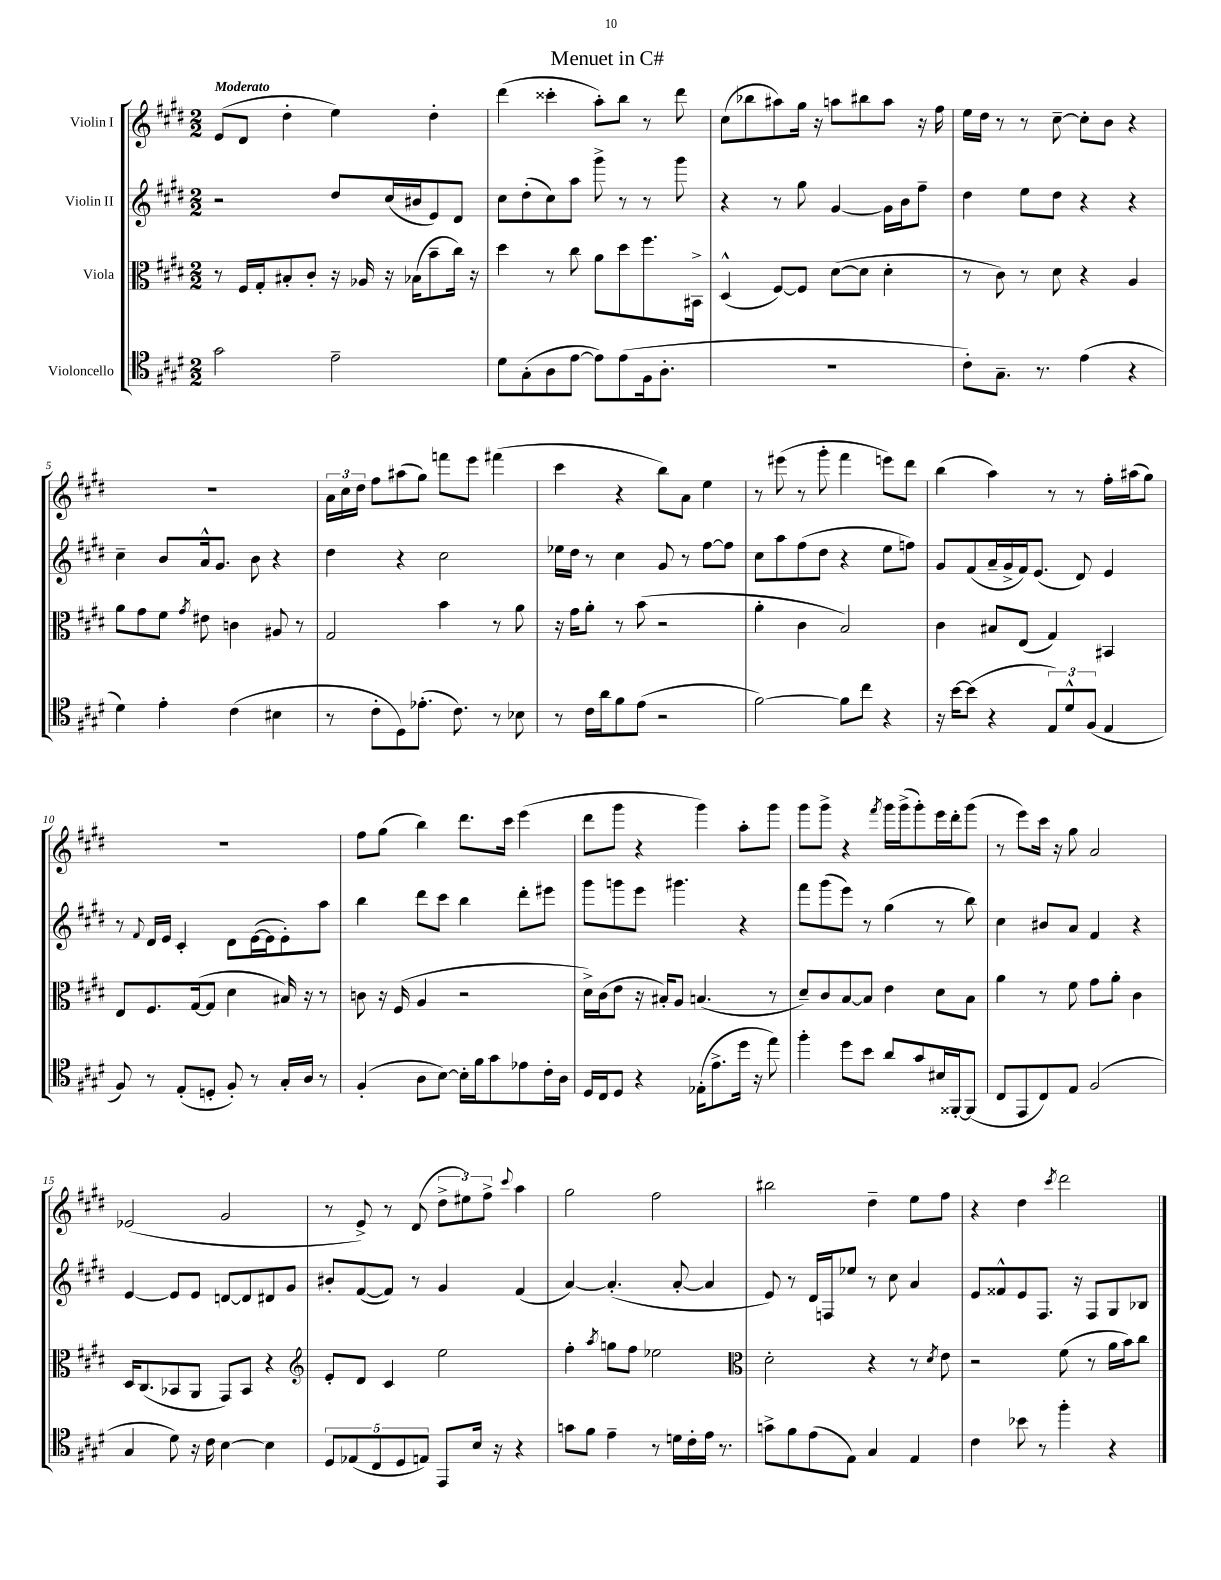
\header { title = "Menuet in C#" }
<<
\new StaffGroup <<
\new Staff = "s0" \with { instrumentName = "Violin I" } {
    \clef treble \key e \major \numericTimeSignature \time 2/2 \tempo "Moderato"
    \autoBeamOff e'8[( dis'8] dis''4-. e''4) dis''4-. |
    dis'''4( cisis'''4-. a''8[-.) b''8] r8 dis'''8 |
    cis''8[( bes''8 ais''8) gis''16] r16 a''8[ bis''8 a''8] r16 fis''16 |
    e''16[ dis''16] r8 r8 cis''8~-- cis''8[-. b'8] r4 |
    R1 |
    \tuplet 3/2 { a'16[ cis''16 dis''16] } fis''8[ ais''8( gis''8]) f'''8[ e'''8] fis'''4( |
    cis'''4 r4 b''8[) a'8] e''4 |
    r8 eis'''8( r8 gis'''8-. fis'''4 e'''8[) dis'''8] |
    b''4( a''4) r8 r8 fis''16[-. ais''16( gis''8]) |
    R1 |
    fis''8[ gis''8]( b''4) dis'''8.[ cis'''16] e'''4( |
    dis'''8[ gis'''8] r4 gis'''4) a''8[-. gis'''8] |
    gis'''8[ gis'''8]-> r4 \acciaccatura { fis'''8 } gis'''16[ gis'''16->( gis'''8-.) e'''16 dis'''16-. gis'''8]( |
    r8 e'''8[) cis'''16] r16 gis''8 a'2 |
    ees'2( gis'2 |
    r8 e'8->) r8 dis'8( \tuplet 3/2 { dis''8[-> eis''8) fis''8]-> } \appoggiatura { cis'''8 } a''4 |
    gis''2 fis''2 |
    bis''2 dis''4-- e''8[ fis''8] |
    r4 dis''4 \acciaccatura { cis'''8 } dis'''2 \bar "|." |
}
\new Staff = "s1" \with { instrumentName = "Violin II" } {
    \clef treble \key e \major \numericTimeSignature \time 2/2
    \autoBeamOff r2 dis''8[ cis''16( bis'16 e'8) dis'8] |
    cis''8[ dis''8-.( cis''8) a''8] gis'''8-> r8 r8 gis'''8 |
    r4 r8 gis''8 gis'4~ gis'16[ b'16 fis''8]-- |
    dis''4 e''8[ dis''8] r4 r4 |
    cis''4-- b'8[ a'16-^ gis'8.] b'8 r4 |
    dis''4 r4 cis''2 |
    ees''16[ dis''16] r8 cis''4 gis'8 r8 fis''8[~ fis''8] |
    cis''8[ a''8 fis''8( dis''8] r4 e''8[ f''8]) |
    gis'8[ fis'8( a'16-- gis'16-> fis'16) e'8.]( dis'8) e'4 |
    r8 \appoggiatura { fis'8 } dis'16[ e'16] cis'4-. dis'8[ e'16~( e'16 e'8-.) a''8] |
    b''4 dis'''8[ cis'''8] b''4 dis'''8[-. eis'''8] |
    gis'''8[ g'''8 e'''8] gis'''4. r4 |
    fis'''8[ gis'''8( e'''8]) r8 gis''4( r8 b''8) |
    cis''4 bis'8[ a'8] fis'4 r4 |
    e'4~ e'8[ e'8] d'8[~ d'8 dis'8 gis'8] |
    bis'8[-. fis'8~( fis'8]) r8 gis'4 fis'4( |
    a'4~) a'4.-.( a'8~-. a'4 |
    e'8) r8 dis'16[ f16 ees''8] r8 cis''8 a'4 |
    e'8[ fisis'8-^ e'8 fis8.] r16 fis8[ gis8 bes8] \bar "|." |
}
\new Staff = "s2" \with { instrumentName = "Viola" } {
    \clef alto \key e \major \numericTimeSignature \time 2/2
    \autoBeamOff r8 fis16[ gis16-. bis8-. cis'8]-. r16 aes16 r16 bes16[( b'8-- cis''16]) r16 |
    dis''4 r8 cis''8 a'8[ dis''8 fis''8. bis,16]-> |
    dis4-^( fis8[~) fis8] dis'8[~( dis'8] dis'4-. |
    r8 cis'8) r8 dis'8 r4 a4 |
    a'8[ gis'8 fis'8] \acciaccatura { gis'8 } eis'8 c'4 ais8 r8 |
    gis2 b'4 r8 a'8 |
    r16 gis'16[ a'8]-. r8 b'8( r2 |
    a'4-. cis'4 b2) |
    cis'4 bis8[ e8]( gis4) bis,4 |
    e8[ fis8. gis16~( gis8] dis'4 bis16) r16 r8 |
    c'8 r16 fis16( a4 r2 |
    dis'16[->) cis'16( e'8] r16 bis16[-.) a8] b4.( r8 |
    dis'8[--) cis'8 b8~ b8] e'4 dis'8[ b8] |
    a'4 r8 fis'8 gis'8[ a'8]-. cis'4 |
    dis16[ cis8.( bes,8 a,8] gis,8[) bes,8] r4 |
    \clef treble e'8[-. dis'8] cis'4 e''2 |
    fis''4-. \acciaccatura { a''8 } g''8[ fis''8] ees''2 |
    \clef alto dis'2-. r4 r8 \acciaccatura { dis'8 } e'8 |
    r2 fis'8( r8 a'16[ b'16) cis''8] \bar "|." |
}
\new Staff = "s3" \with { instrumentName = "Violoncello" } {
    \clef tenor \key e \major \numericTimeSignature \time 2/2
    \autoBeamOff gis'2 e'2-- |
    dis'8[ gis8-.( a8 e'8]~ e'8[) e'8( fis16 a8.]-. |
    R1 |
    cis'8[-.) gis8.]-- r8. e'4( r4 |
    dis'4) e'4-. cis'4( bis4 |
    r8 cis'8[-. dis8) ees'8.]-.( cis'8.) r8 bes8 |
    r8 cis'16[ a'16 fis'8 e'8]( r2 |
    fis'2~) fis'8[ cis''8] r4 |
    r16 b'16[~ b'8]( r4 \tuplet 3/2 { e8[) dis'8-^ fis8]( } e4 |
    fis8) r8 e8[-.( d8]-. fis8-.) r8 gis16[-. a16] r8 |
    fis4-.( a8[ b8]~) b16[-. fis'16 gis'8 ees'8 cis'16-. a16] |
    dis16[ cis16 dis8] r4 ees16[-.( e'8.-> dis''16] r16 e''8) |
    fis''4-. dis''8[ b'8] a'8[ gis'8 bis16 fisis,16~-. fisis,8]( |
    cis8[ e,8 cis8) e8] fis2( |
    gis4 dis'8) r16 cis'16 b4~ b4 |
    \tuplet 5/4 { dis8[ ees8( cis8 dis8 e8]) } e,8[ b16] r16 r4 |
    g'8[ fis'8] e'4-- r8 d'16[ cis'16-. e'16] r8. |
    g'8[-> fis'8 e'8( e8]) gis4 e4 |
    cis'4 bes'8 r8 fis''4-. r4 \bar "|." |
}
>>
>>
